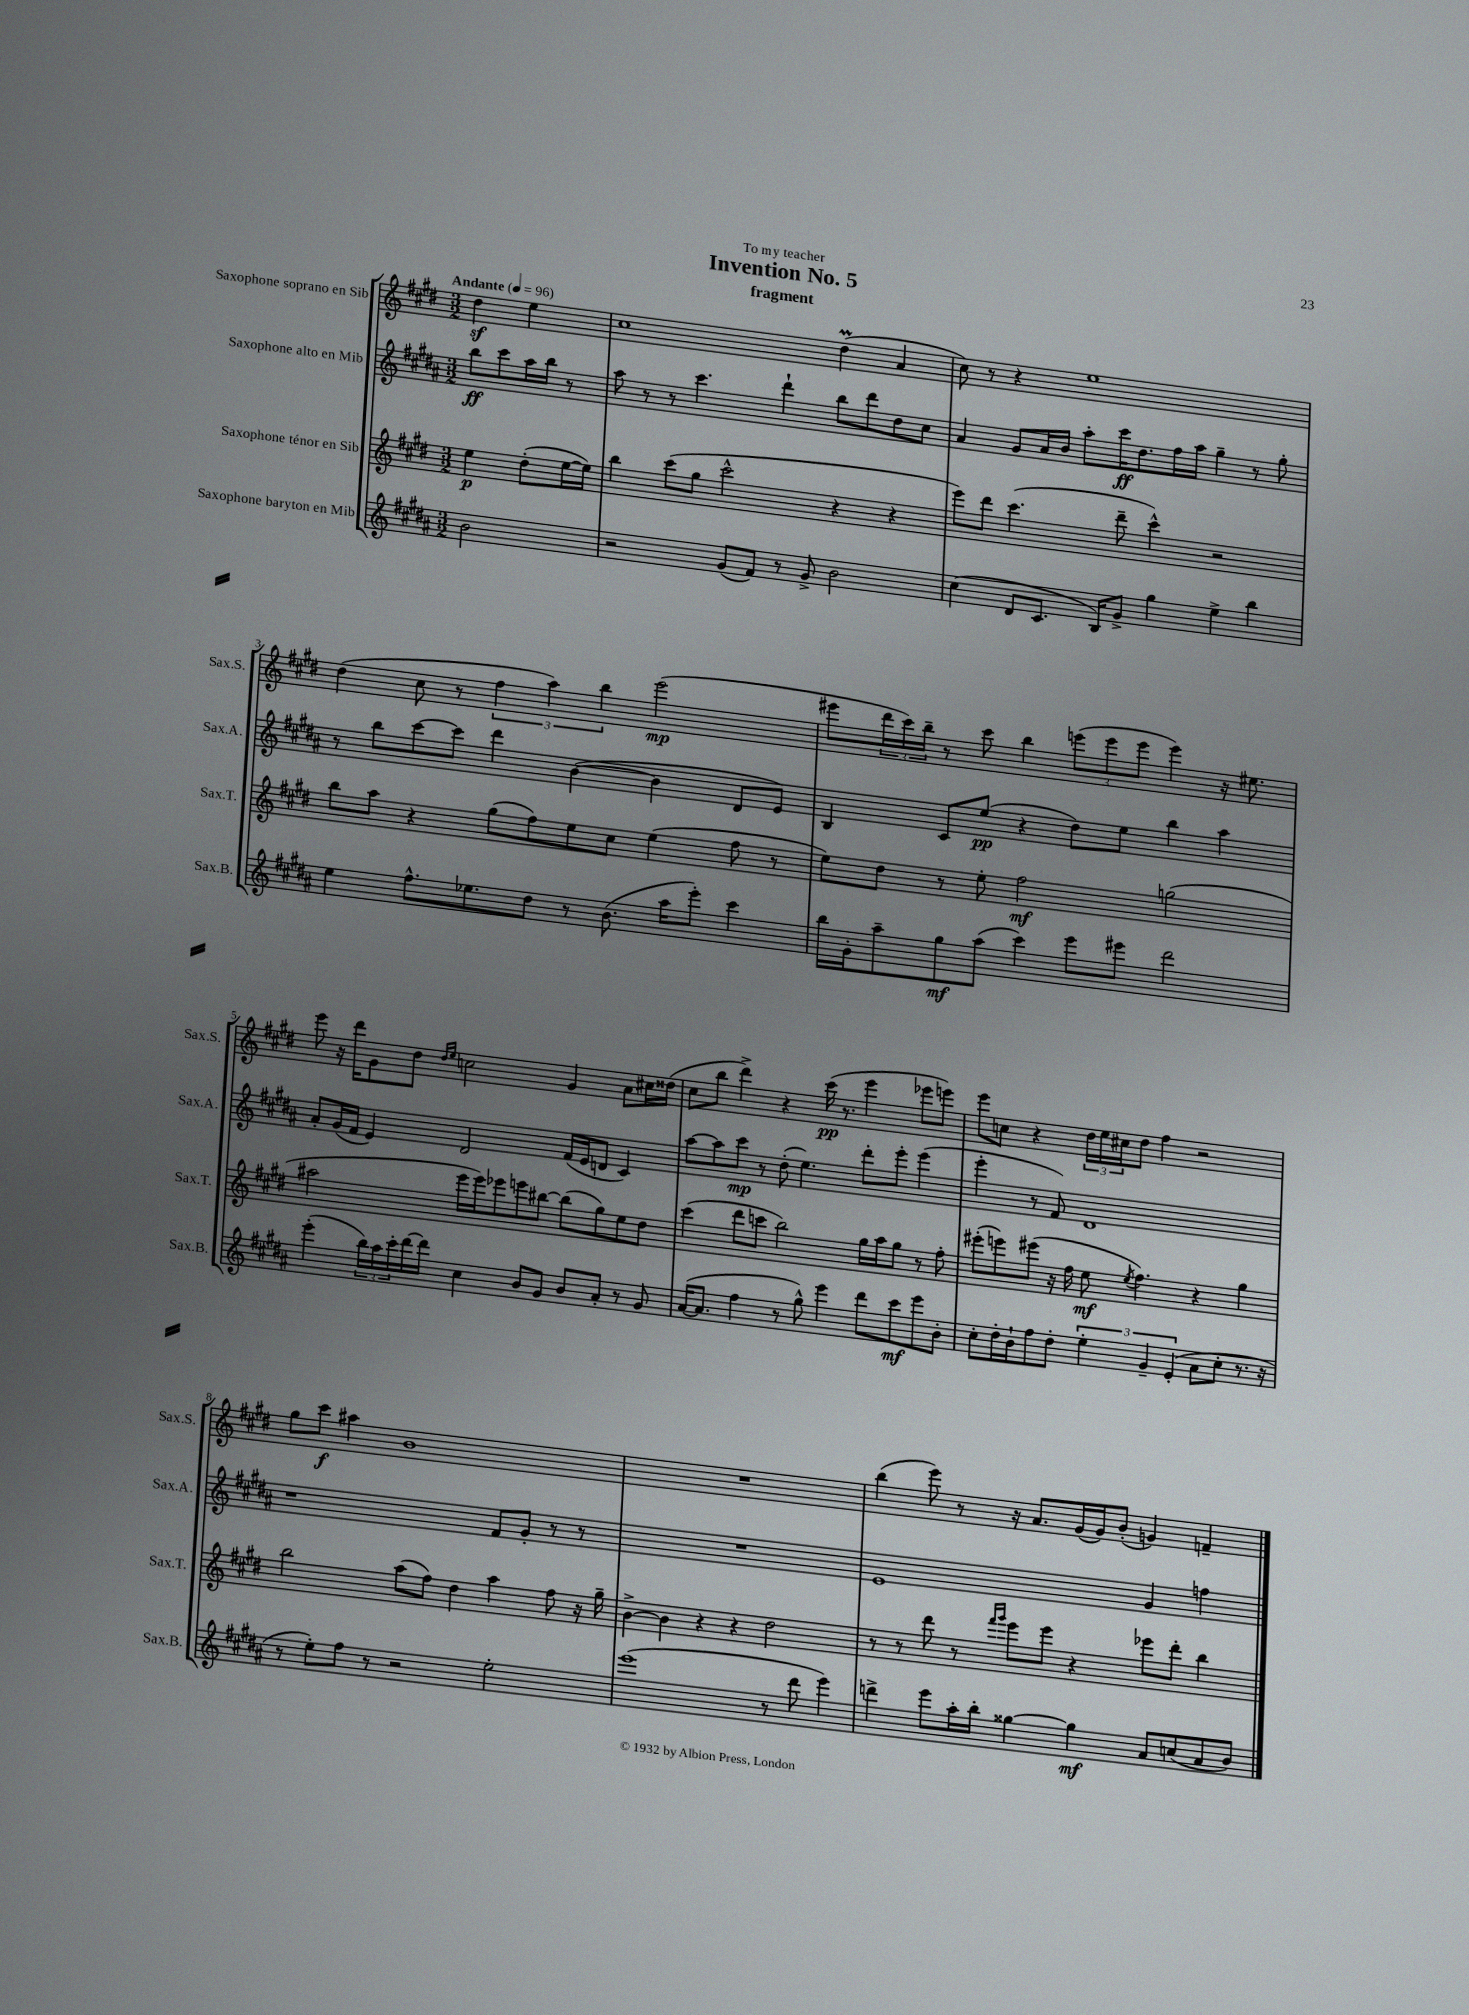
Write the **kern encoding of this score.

**kern	**dynam	**kern	**dynam	**kern	**dynam	**kern	**dynam
*part4	*part4	*part3	*part3	*part2	*part2	*part1	*part1
*staff4	*staff4	*staff3	*staff3	*staff2	*staff2	*staff1	*staff1
*I"Saxophone baryton en Mib	*	*I"Saxophone ténor en Sib	*	*I"Saxophone alto en Mib	*	*I"Saxophone soprano en Sib	*
*I'Sax.B.	*	*I'Sax.T.	*	*I'Sax.A.	*	*I'Sax.S.	*
*clefG2	*	*clefG2	*	*clefG2	*	*clefG2	*
*k[f#c#g#d#a#]	*	*k[f#c#g#d#]	*	*k[f#c#g#d#a#]	*	*k[f#c#g#d#]	*
*M3/2	*	*M3/2	*	*M3/2	*	*M3/2	*
*MM96	*	*MM96	*	*MM96	*	*MM96	*
=	=	=	=	=	=	=	=
!	!	!	!	!	!	!LO:TX:a:B:t=Andante	!
2b\	.	4ee\	p	8bb\L	ff	4dd#z\	.
.	.	.	.	8ccc#\	.	.	.
.	.	(8dd#'\L	.	16aa#\L	.	4ee\	.
.	.	.	.	16bb\JJ	.	.	.
.	.	[16ee\L	.	8r	.	.	.
.	.	16ee\JJ])	.	.	.	.	.
=1	=1	=1	=1	=1	=1	=1	=1
2r	.	4bb\	.	8aa#\	.	1cc#	.
.	.	.	.	8r	.	.	.
.	.	(8ccc#\L	.	8r	.	.	.
.	.	8gg#\J	.	4.ccc#\	.	.	.
(8g#/L	.	2ccc#^^\	.	.	.	.	.
8f#/J)	.	.	.	.	.	.	.
8r	.	.	.	4ddd#`\	.	.	.
8g#^/	.	.	.	.	.	.	.
2b\	.	4r	.	8bb\L	.	(4dd#m\	.
.	.	.	.	8ddd#\	.	.	.
.	.	4r	.	8dd#\	.	4a/	.
.	.	.	.	8cc#\J	.	.	.
=2	=2	=2	=2	=2	=2	=2	=2
(4cc#\	.	8eee\L)	.	4a#/	.	8cc#\)	.
.	.	8ddd#\J	.	.	.	8r	.
8d#/L	.	(4.ccc#\	.	8g#/L	.	4r	.
8.c#/J	.	.	.	16a#/L	.	.	.
.	.	.	.	16b/JJ	.	.	.
.	.	.	.	8aa#'\L	.	1ee	.
16B/KL)	.	.	.	.	.	.	.
8g#^/J	.	8ddd#~\	.	16ccc#\K	ff	.	.
.	.	.	.	8.dd#\	.	.	.
4gg#\	.	4ccc#^^\)	.	.	.	.	.
.	.	.	.	16ff#\L	.	.	.
.	.	.	.	16aa#\JJ	.	.	.
4ee^\	.	2r	.	4gg#~\	.	.	.
4bb\	.	.	.	8r	.	.	.
.	.	.	.	8gg#'\	.	.	.
!!LO:LB:g=z
=3	=3	=3	=3	=3	=3	=3	=3
4ee\	.	8bb\L	.	8r	.	(4dd#\	.
.	.	8aa\J	.	8bb\L	.	.	.
8.ff#^^\L	.	4r	.	[8ccc#\	.	8cc#\	.
.	.	.	.	8ccc#\J]	.	8r	.
8.ee-X\	.	.	.	.	.	.	.
.	.	(8gg#\L	.	4ddd#\	.	6ff#\	.
8dd#\J	.	8ff#\)	.	.	.	.	.
.	.	.	.	.	.	6aa\)	.
8r	.	8ee\	.	([4b\	.	.	.
.	.	.	.	.	.	6bb\	.
(8.b\	.	8cc#\J	.	.	.	.	.
.	.	(4ee\	.	4b\]	.	(2eee\	mp
16aa#\KL	.	.	.	.	.	.	.
8eee'\J)	.	.	.	.	.	.	.
4ccc#\	.	8ff#\	.	8d#/L	.	.	.
.	.	8r	.	8e/J)	.	.	.
=4	=4	=4	=4	=4	=4	=4	=4
16bb\LL	.	8ee\L)	.	4B/	.	8eee#X\L	.
16g#'\J	.	.	.	.	.	.	.
8aa#~\	.	8dd#\J	.	.	.	24ddd#\L	.
.	.	.	.	.	.	24ccc#\)	.
.	.	.	.	.	.	24bb~\JJ	.
8gg#\	mf	8r	.	8c#/L	.	8r	.
(8aa#\J	.	8ee'\	.	(8ee/J	pp	8ccc#\	.
4ccc#\)	.	2ff#\	mf	4r	.	4bb\	.
8eee\L	.	.	.	8dd#\L)	.	(12eeen\L	.
.	.	.	.	.	.	12eee\	.
8eee#X\J	.	.	.	8ee\J	.	.	.
.	.	.	.	.	.	12eee\J	.
2ddd#\	.	(2ggn\	.	4bb\	.	4eee\)	.
.	.	.	.	4aa#\	.	16r	.
.	.	.	.	.	.	8.ee#X\	.
!!LO:LB:g=z
=5	=5	=5	=5	=5	=5	=5	=5
(4eee'\	.	2aa#X\	.	8a#'/L	.	8eee\	.
.	.	.	.	(16g#/L	.	16r	.
.	.	.	.	16f#/JJ	.	16ddd#\KL	.
24bb\LL)	.	.	.	4e/)	.	8g#\	.
24aa#\	.	.	.	.	.	.	.
24ccc#'\	.	.	.	.	.	.	.
[16ddd#\	.	.	.	.	.	8dd#\J	.
16ddd#\JJ]	.	.	.	.	.	.	.
.	.	.	.	.	.	16qqdd#/LL	.
.	.	.	.	.	.	16qqee/JJ	.
4cc#\	.	16eee\LL	.	2d#/	.	2ccn\	.
.	.	16eee\J)	.	.	.	.	.
.	.	8eee-X\	.	.	.	.	.
8b/L	.	8eeen\	.	.	.	.	.
8g#/J	.	[8bb#X\J	.	.	.	.	.
8b/L	.	(8bb#\L]	.	(16f#/LL	.	4g#/	.
.	.	.	.	16e/J	.	.	.
8a#'/J	.	8gg#\)	.	8dn/J	.	.	.
8r	.	8ee\	.	4c#/)	.	8a\L	.
8g#/	.	8dd#\J	.	.	.	16cc#X\L	.
.	.	.	.	.	.	(16dd##X\JJ	.
=6	=6	=6	=6	=6	=6	=6	=6
([16a#/KL	.	(4ccc#\	.	[8aa#\L	.	8cc#\L	.
8.a#/J]	.	.	.	.	.	.	.
.	.	.	.	8aa#\]	.	8bb\J	.
4ff#\	.	8ddd#\L	.	8ccc#\J	mp	4ddd#^\)	.
.	.	8cccn\J	.	8r	.	.	.
8r	.	2bb\)	.	(8dd#'\	.	4r	.
8gg#^^\)	.	.	.	4.ee\)	.	.	.
4eee\	.	.	.	.	.	(16ccc#\	pp
.	.	.	.	.	.	8.r	.
8ddd#\L	.	16gg#\LL	.	8ddd#'\L	.	4eee\	.
.	.	16aa\J	.	.	.	.	.
8ccc#\	mf	8gg#\J	.	8eee'\J	.	.	.
8eee\	.	8r	.	(4eee\	.	8eee-X\L	.
8b'\J	.	8ff#'\	.	.	.	8eeen\J)	.
=7	=7	=7	=7	=7	=7	=7	=7
8cc#'\L	.	(8eee#X'\L	.	4eee'\	.	8eee\L	.
16dd#'\L	.	8eeen\)	.	.	.	8ccn\J	.
16b`\J	.	.	.	.	.	.	.
8ff#\	.	(8eee#X\J	.	8r	.	4r	.
8dd#'\J	.	16r	.	8f#/)	.	.	.
.	.	16ff#\	.	.	.	.	.
6ee'\	.	8ee\	mf	1d#	.	24dd#\LL	.
.	.	.	.	.	.	24ee\	.
.	.	.	.	.	.	24cc#X\J	.
.	.	8qee/	.	.	.	.	.
.	.	4.ff#\)	.	.	.	8dd#\J	.
6g#~/	.	.	.	.	.	.	.
.	.	.	.	.	.	4ff#\	.
(6e'/	.	.	.	.	.	.	.
8a#\L	.	4r	.	.	.	2r	.
8cc#'\J	.	.	.	.	.	.	.
8.r	.	4gg#\	.	.	.	.	.
16r	.	.	.	.	.	.	.
!!LO:LB:g=z
=8	=8	=8	=8	=8	=8	=8	=8
8r	.	2bb\	.	1r	.	8gg#\L	.
8ee'\L)	.	.	.	.	.	8ccc#\J	f
8ff#\J	.	.	.	.	.	4aa#X\	.
8r	.	.	.	.	.	.	.
2r	.	(8aa\L	.	.	.	1b	.
.	.	8ff#\J)	.	.	.	.	.
.	.	4dd#\	.	.	.	.	.
2ee'\	.	4aa\	.	8f#/L	.	.	.
.	.	.	.	8g#'/J	.	.	.
.	.	8ff#\	.	8r	.	.	.
.	.	16r	.	8r	.	.	.
.	.	16gg#~\	.	.	.	.	.
=9	=9	=9	=9	=9	=9	=9	=9
(1eee	.	[4b^\	.	1.r	.	1.r	.
.	.	4b\]	.	.	.	.	.
.	.	4r	.	.	.	.	.
.	.	4r	.	.	.	.	.
8r	.	2dd#\	.	.	.	.	.
8ddd#\	.	.	.	.	.	.	.
4eee\)	.	.	.	.	.	.	.
=10	=10	=10	=10	=10	=10	=10	=10
4dddn^\	.	8r	.	1e	.	(4bb\	.
.	.	8r	.	.	.	.	.
8eee\L	.	8ddd#\	.	.	.	8eee\)	.
16aa#'\L	.	8r	.	.	.	8r	.
16bb'\JJ	.	.	.	.	.	.	.
.	.	16qqfff#/LL	.	.	.	.	.
.	.	16qqggg#/JJ	.	.	.	.	.
[4gg##X\	.	8eee\L	.	.	.	16r	.
.	.	.	.	.	.	8.a/L	.
.	.	8eee\J	.	.	.	.	.
4gg##\]	mf	4r	.	.	.	(16g#/L	.
.	.	.	.	.	.	16g#/J)	.
.	.	.	.	.	.	(8b'/J	.
8a#/L	.	8eee-X\L	.	4g#/	.	4gn/)	.
(8ccn/	.	8ddd#'\J	.	.	.	.	.
8a#/	.	4bb\	.	4ffn\	.	4fn~/	.
8b/J)	.	.	.	.	.	.	.
==	==	==	==	==	==	==	==
*-	*-	*-	*-	*-	*-	*-	*-
